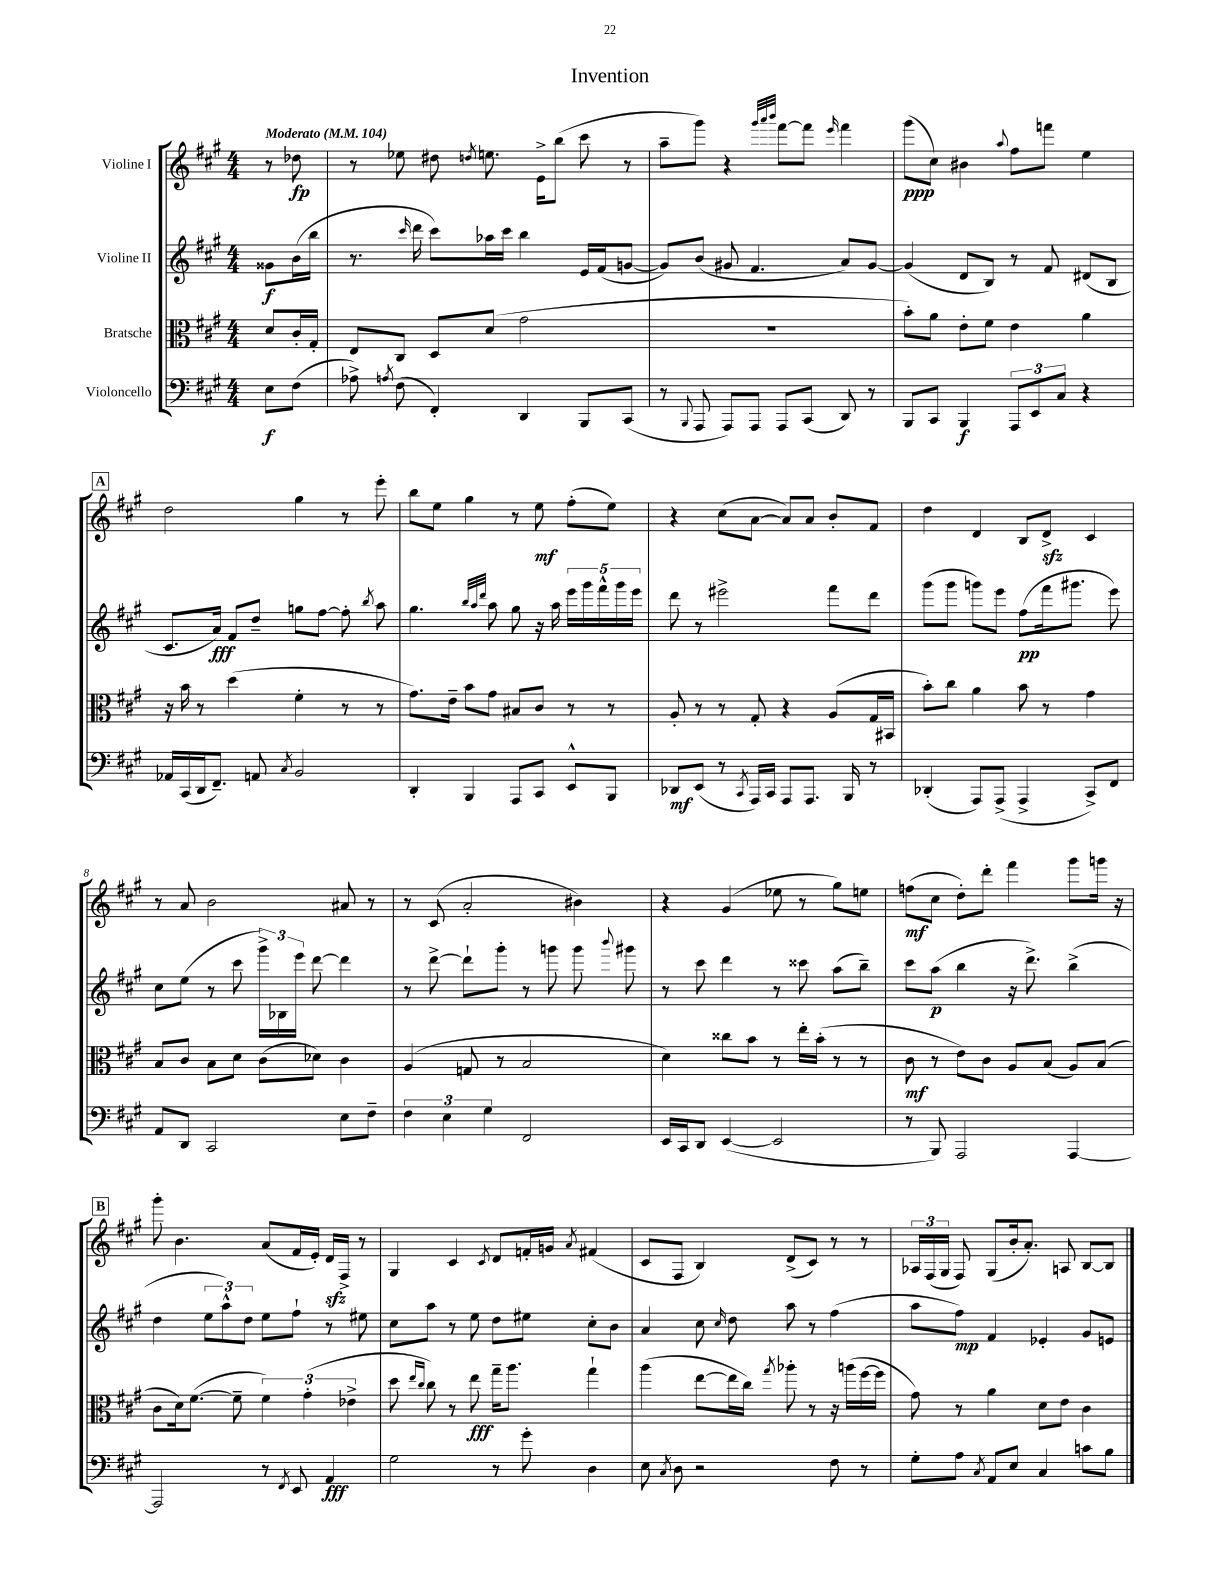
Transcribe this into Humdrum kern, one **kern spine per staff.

**kern	**dynam	**kern	**dynam	**kern	**dynam	**kern	**dynam
*part4	*part4	*part3	*part3	*part2	*part2	*part1	*part1
*staff4	*staff4	*staff3	*staff3	*staff2	*staff2	*staff1	*staff1
*I"Violoncello	*	*I"Bratsche	*	*I"Violine II	*	*I"Violine I	*
*clefF4	*	*clefC3	*	*clefG2	*	*clefG2	*
*k[f#c#g#]	*	*k[f#c#g#]	*	*k[f#c#g#]	*	*k[f#c#g#]	*
*M4/4	*	*M4/4	*	*M4/4	*	*M4/4	*
*MM104	*	*MM104	*	*MM104	*	*MM104	*
=	=	=	=	=	=	=	=
!	!	!	!	!	!	!LO:TX:a:B:t=Moderato	!
8E\L	f	8d/L	.	8g##X\L	f	8r	.
(8F#\J	.	16c#'/L	.	(16b\L	.	8dd-X\	fp
.	.	16G#'/JJ	.	16bb\JJ	.	.	.
=1	=1	=1	=1	=1	=1	=1	=1
8A-X^\)	.	8E/L	.	8.r	.	8r	.
8qAn/	.	.	.	.	.	.	.
(8F#\	.	8C#/J	.	.	.	8ee-X\	.
.	.	.	.	16qqccc#/	.	.	.
.	.	.	.	16ddd\	.	.	.
4FF#'/)	.	8D/L	.	8ccc#\L)	.	8dd#X\	.
.	.	.	.	.	.	8qddn/	.
.	.	(8d/J	.	16aa-X\L	.	8.een\	.
.	.	.	.	16ccc#\JJ	.	.	.
4DD/	.	2g#\	.	4bb\	.	.	.
.	.	.	.	.	.	16e^\KL	.
.	.	.	.	.	.	(8bb\J	.
8BBB/L	.	.	.	16e/LL	.	8ccc#\	.
.	.	.	.	(16f#/J	.	.	.
(8CC#/J	.	.	.	[8gn/J	.	8r	.
=2	=2	=2	=2	=2	=2	=2	=2
8r	.	1r	.	8g/L])	.	8aa~\L	.
8qqBBB/	.	.	.	.	.	.	.
8AAA/	.	.	.	(8b/J	.	8ggg#\J)	.
8AAA/L)	.	.	.	8g#X/	.	4r	.
8AAA/J	.	.	.	4.f#/	.	.	.
.	.	.	.	.	.	32qqggg#/LLL	.
.	.	.	.	.	.	32qqaaa/	.
.	.	.	.	.	.	32qqbbb/JJJ	.
8AAA/L	.	.	.	.	.	[8fff#\L	.
(8CC#/J	.	.	.	.	.	8fff#\J]	.
.	.	.	.	.	.	16qqeee/	.
8DD/)	.	.	.	8a/L)	.	4fff#\	.
8r	.	.	.	[8g#/J	.	.	.
=3	=3	=3	=3	=3	=3	=3	=3
8BBB/L	.	8b'\L)	.	(4g#/]	.	(8ggg#\L	ppp
8CC#/J	.	8a\J	.	.	.	8cc#\J)	.
4BBB/	f	8e'\L	.	8d/L	.	4b#X\	.
.	.	8f#\J	.	8B/J)	.	.	.
.	.	.	.	.	.	8qqaa/	.
12AAA/L	.	4e\	.	8r	.	8ff#\L	.
12EE/	.	.	.	.	.	.	.
.	.	.	.	8f#/	.	8fffn\J	.
12C#/J	.	.	.	.	.	.	.
4r	.	4a\	.	(8d#X/L	.	4ee\	.
.	.	.	.	8B/J	.	.	.
!!LO:LB:g=z
!!LO:REH:place=s1:t=A
=4	=4	=4	=4	=4	=4	=4	=4
16AA-X/LL	.	16r	.	8.c#/L	.	2dd\	.
(16CC#/	.	16b\	.	.	.	.	.
16DD/J	.	8r	.	.	.	.	.
8.FF#~/J)	.	.	.	16a/Jk)	fff	.	.
.	.	(4dd\	.	8f#/L	.	.	.
8AAn/	.	.	.	8dd~/J	.	.	.
8qC#/	.	.	.	.	.	.	.
2BB/	.	4f#'\	.	8ggn\L	.	4gg#\	.
.	.	.	.	[8ff#\J	.	.	.
.	.	8r	.	8ff#'\]	.	8r	.
.	.	.	.	8qbb/	.	.	.
.	.	8r	.	8aa\	.	8eee'\	.
=5	=5	=5	=5	=5	=5	=5	=5
4DD'/	.	8.g#\L)	.	4.gg#\	.	8bb\L	.
.	.	.	.	.	.	8ee\J	.
.	.	16e~\Jk	.	.	.	.	.
4BBB/	.	8b\L	.	.	.	4gg#\	.
.	.	.	.	32qqbb/LLL	.	.	.
.	.	.	.	32qqaa/	.	.	.
.	.	.	.	32qqddd/JJJ	.	.	.
.	.	8g#\J	.	8aa\	.	.	.
8AAA/L	.	8B#X/L	.	8gg#\	.	8r	.
8CC#/J	.	8c#/J	.	16r	.	8ee\	mf
.	.	.	.	16aa\	.	.	.
8EE^^/L	.	8r	.	20eee\LL	.	(8ff#'\L	.
.	.	.	.	20ggg#\	.	.	.
.	.	.	.	20fff#^^\	.	.	.
8BBB/J	.	8r	.	.	.	8ee\J)	.
.	.	.	.	20ggg#\	.	.	.
.	.	.	.	20eee\JJ	.	.	.
=6	=6	=6	=6	=6	=6	=6	=6
8DD-X/L	mf	8A'/	.	8ddd\	.	4r	.
(8EE/J	.	8r	.	8r	.	.	.
8r	.	8r	.	2eee#X^\	.	(8cc#\L	.
8qCC#/	.	.	.	.	.	.	.
16AAA/LL)	.	8G#'/	.	.	.	[8a\J	.
16CC#/JJ	.	.	.	.	.	.	.
8AAA/L	.	4r	.	.	.	8a/L])	.
8.AAA/J	.	.	.	.	.	8a/J	.
.	.	(8A/L	.	8fff#\L	.	8b'/L	.
16BBB/	.	.	.	.	.	.	.
8r	.	16G#/L	.	8ddd\J	.	8f#/J	.
.	.	16BB#X/JJ	.	.	.	.	.
=7	=7	=7	=7	=7	=7	=7	=7
(4DD-X'/	.	8b'\L)	.	(8ggg#\L	.	4dd\	.
.	.	8cc#\J	.	8ggg#\J	.	.	.
8AAA/L)	.	4a\	.	8gggn\L)	.	4d/	.
(8AAA^/J	.	.	.	8eee\J	.	.	.
4AAA^/	.	8b\	.	(8ff#\L	pp	8B/L	.
.	.	8r	.	16fff#\k	.	8dzz^/J	.
.	.	.	.	8.ggg#X\J	.	.	.
8CC#^/L)	.	4g#\	.	.	.	4c#/	.
8FF#/J	.	.	.	8eee\)	.	.	.
!!LO:LB:g=z
=8	=8	=8	=8	=8	=8	=8	=8
8AA/L	.	8B/L	.	8cc#\L	.	8r	.
8DD/J	.	8c#/J	.	(8ee\J	.	8a/	.
2CC#/	.	8B\L	.	8r	.	2b\	.
.	.	8d\J	.	8ccc#\	.	.	.
.	.	(8c#\L	.	24ggg#^\LL)	.	.	.
.	.	.	.	24B-X\	.	.	.
.	.	.	.	24eee\JJ	.	.	.
.	.	8d-X\J)	.	[8ddd\	.	.	.
8E\L	.	4c#\	.	4ddd\]	.	8a#X/	.
8F#~\J	.	.	.	.	.	8r	.
=9	=9	=9	=9	=9	=9	=9	=9
6F#\	.	(4A/	.	8r	.	8r	.
.	.	.	.	[8ddd^\	.	(8c#/	.
6E\	.	.	.	.	.	.	.
.	.	8Gn/	.	8ddd`\L]	.	2a'/	.
6G#\	.	.	.	.	.	.	.
.	.	8r	.	8ggg#'\J	.	.	.
2FF#/	.	2B/	.	8r	.	.	.
.	.	.	.	8gggn\	.	.	.
.	.	.	.	8ggg\	.	4b#X\)	.
.	.	.	.	8qqbbb/	.	.	.
.	.	.	.	8ggg#X\	.	.	.
=10	=10	=10	=10	=10	=10	=10	=10
16EE/LL	.	4d\)	.	8r	.	4r	.
16CC#/J	.	.	.	.	.	.	.
8DD/J	.	.	.	8ccc#\	.	.	.
([4EE/	.	8cc##X\L	.	4ddd\	.	(4g#/	.
.	.	8b\J	.	.	.	.	.
2EE/]	.	8r	.	8r	.	8ee-X\	.
.	.	16ee'\LL	.	8ccc##X\	.	8r	.
.	.	(16b'\JJ	.	.	.	.	.
.	.	8r	.	(8aa\L	.	8gg#\L)	.
.	.	8r	.	8bb~\J)	.	8een\J	.
=11	=11	=11	=11	=11	=11	=11	=11
8r	.	8c#\	mf	8ccc#\L	.	(8ffn\L	mf
8BBB/)	.	8r	.	(8aa\J	p	8cc#\J	.
2AAA/	.	8e\L)	.	4bb\	.	8dd'\L)	.
.	.	8c#\J	.	.	.	8ddd'\J	.
.	.	8A/L	.	16r	.	4fff#\	.
.	.	.	.	8.ddd^\)	.	.	.
.	.	(8B/J	.	.	.	.	.
[4AAA/	.	8A/L)	.	(4bb^\	.	8ggg#\L	.
.	.	(8B/J	.	.	.	16gggn\Jk	.
.	.	.	.	.	.	16r	.
!!LO:LB:g=z
!!LO:REH:place=s1:t=B
=12	=12	=12	=12	=12	=12	=12	=12
2AAA/]	.	8c#\L	.	4dd\	.	8ggg#'\	.
.	.	16d\k)	.	.	.	4.b\	.
.	.	([8.f#\J	.	.	.	.	.
.	.	.	.	12ee\L	.	.	.
.	.	.	.	12aa^^\)	.	.	.
.	.	8f#~\]	.	.	.	.	.
.	.	.	.	12dd\J	.	.	.
8r	.	6f#\)	.	8ee\L	.	(8a/L	.
8qFF#/	.	.	.	.	.	.	.
8EE/	.	.	.	8ff#`\J	.	16f#/L	.
.	.	(6g#'\	.	.	.	.	.
.	.	.	.	.	.	16e'/JJ)	.
4AA/	fff	.	.	8r	.	16dzz/LL	.
.	.	.	.	.	.	16F#^/JJ	.
.	.	6e-X^\	.	.	.	.	.
.	.	.	.	8ee#X\	.	8r	.
=13	=13	=13	=13	=13	=13	=13	=13
2G#\	.	8dd\	.	8cc#\L	.	4G#/	.
.	.	16qqee/LL	.	.	.	.	.
.	.	16qqcc#/JJ	.	.	.	.	.
.	.	8cc#\)	.	8aa\J	.	.	.
.	.	8r	.	8r	.	4c#/	.
.	.	8ee\	fff	8ee\	.	.	.
.	.	.	.	.	.	8qc#/	.
8r	.	16gg#~\KL	.	8dd\L	.	8d/L	.
.	.	8.aa\J	.	.	.	.	.
8g#'\	.	.	.	8ee#X\J	.	16fn'/L	.
.	.	.	.	.	.	16gn/JJ	.
.	.	.	.	.	.	8qa/	.
4D\	.	4gg#`\	.	8cc#'\L	.	(4f#X/	.
.	.	.	.	8b\J	.	.	.
=14	=14	=14	=14	=14	=14	=14	=14
8E\	.	(4aa\	.	4a/	.	8c#/L	.
8qC#/	.	.	.	.	.	.	.
8D\	.	.	.	.	.	8F#/J	.
2r	.	[8ee\L	.	8cc#\	.	4B/)	.
.	.	.	.	16qqcc#/	.	.	.
.	.	16ee\L]	.	8dd\	.	.	.
.	.	16cc#\JJ)	.	.	.	.	.
.	.	8qgg#/	.	.	.	.	.
.	.	8aa-X'\	.	8aa\	.	(8d^/L	.
.	.	8r	.	8r	.	8c#/J)	.
8F#\	.	16r	.	(4ff#\	.	8r	.
.	.	(16aan\LL	.	.	.	.	.
8r	.	[16ff#\	.	.	.	8r	.
.	.	16ff#\JJ]	.	.	.	.	.
=15	=15	=15	=15	=15	=15	=15	=15
8G#'\L	.	8g#\)	.	8aa\L	.	24A-X/LL	.
.	.	.	.	.	.	(24F#/	.
.	.	.	.	.	.	24G#/JJ	.
8A\J	.	8r	.	8ff#\J)	mp	8F#/)	.
8qC#/	.	.	.	.	.	.	.
8AA/L	.	4a\	.	4f#/	.	(8G#/L	.
8E/J	.	.	.	.	.	16b'/k	.
.	.	.	.	.	.	8.a'/J)	.
4C#/	.	8d\L	.	4e-X'/	.	.	.
.	.	8e\J	.	.	.	8An/	.
8cn\L	.	4c#\	.	8g#/L	.	[8B/L	.
8B\J	.	.	.	8en/J	.	8B/J]	.
==	==	==	==	==	==	==	==
*-	*-	*-	*-	*-	*-	*-	*-
